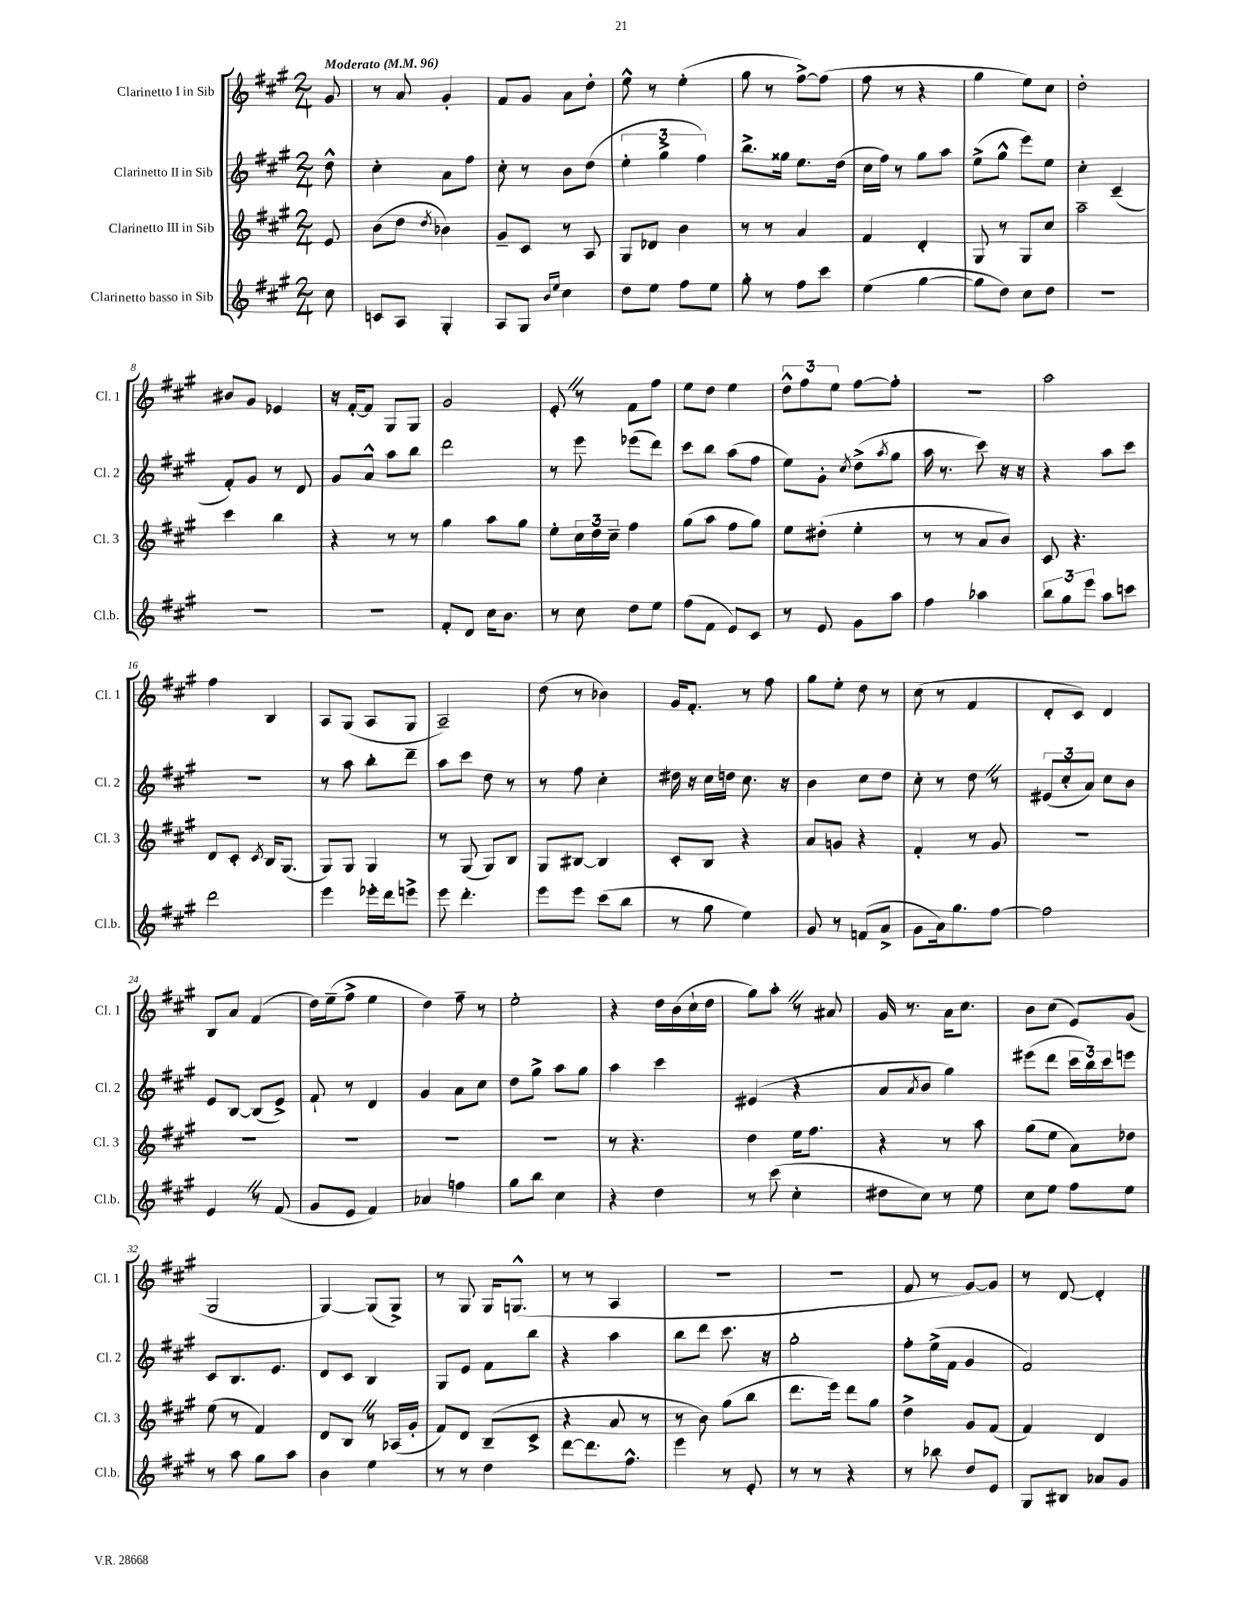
<<
\new StaffGroup <<
\new Staff = "s0" \with { instrumentName = "Clarinetto I in Sib" shortInstrumentName = "Cl. 1" } {
    \clef treble \key a \major \numericTimeSignature \time 2/4 \partial 8 \tempo "Moderato" 4 = 96
    gis'8 |
    r8 a'8 gis'4-. |
    fis'8 gis'8 a'8 d''8-. |
    e''8-^ r8 e''4-.( |
    gis''8 r8 fis''8~->) fis''8( |
    fis''8 r8 r4 |
    gis''4 e''8) cis''8 |
    d''2-. |
    bis'8 gis'8 ees'4 |
    r16 fis'16~-. fis'8 gis8 gis8 |
    gis'2 |
    e'8-. \once \override BreathingSign.text = \markup { \musicglyph "scripts.caesura.straight" } \breathe r8 fis'8 fis''8 |
    e''8 d''8 e''4 |
    \tuplet 3/2 { d''8-^ fis''8 e''8 } fis''8~ fis''8-. |
    R2 |
    a''2 |
    fis''4 b4 |
    a8 gis8( a8 gis8 |
    a2--) |
    d''8( r8 bes'4) |
    gis'16 fis'8.-. r8 fis''8 |
    gis''8 e''8-. d''8 r8 |
    cis''8( r8 fis'4 |
    d'8-. cis'8) d'4 |
    b8 a'8 fis'4( |
    d''16) e''16--( fis''8-> e''4 |
    d''4) fis''8-- r8 |
    e''2-. |
    r4 d''16 b'16( cis''16-! d''16 |
    gis''8) a''8-. \once \override BreathingSign.text = \markup { \musicglyph "scripts.caesura.straight" } \breathe r8 ais'8 |
    gis'16 r8. a'16 cis''8. |
    b'8 cis''8( e'8) gis'8( |
    gis2 |
    gis4~) gis8( gis8->) |
    r8 gis8 gis16 g8.-^( |
    r8 r8 a4 |
    R2 |
    r2 |
    fis'8 r8 gis'8~) gis'8 |
    r8 d'8~ d'4-. \bar "|." |
}
\new Staff = "s1" \with { instrumentName = "Clarinetto II in Sib" shortInstrumentName = "Cl. 2" } {
    \clef treble \key a \major \numericTimeSignature \time 2/4 \partial 8
    d''8-^ |
    cis''4-. a'8 fis''8 |
    cis''8-. r8 b'8 d''8( |
    \tuplet 3/2 { e''4-. gis''4-> fis''4) } |
    b''8.-> gisis''16 e''8. d''16( |
    cis''16 fis''16) r8 gis''8 a''8 |
    e''8->( gis''8-^ e'''8) e''8 |
    cis''4-. cis'4--( |
    fis'8-.) gis'8 r8 d'8 |
    gis'8 a'8-^ a''8 b''8 |
    d'''2 |
    r8 e'''8 ees'''8( d'''8) |
    cis'''8 b''8 a''8( fis''8 |
    e''8) gis'8-. \acciaccatura { cis''8 } d''8->( \acciaccatura { a''8 } gis''8 |
    a''16 r8. cis'''8) r16 r16 |
    r4 a''8 cis'''8 |
    R2 |
    r8 a''8 b''8-. d'''8-- |
    a''8 cis'''8 d''8 r8 |
    r8 fis''8 cis''4-. |
    dis''16 r16 cis''16 d''16 cis''8. r16 |
    b'4 cis''8 d''8 |
    cis''8-. r8 d''8 \once \override BreathingSign.text = \markup { \musicglyph "scripts.caesura.straight" } \breathe r8 |
    \tuplet 3/2 { eis'8( cis''8-. a'8) } cis''8 b'8 |
    e'8 b8~ b8( e'8->) |
    fis'8-! r8 d'4 |
    gis'4 a'8 cis''8 |
    d''8 gis''8-> a''8 gis''8 |
    a''4 cis'''4 |
    eis'4( r4 |
    a'8 \acciaccatura { a'8 } b'8 gis''4) |
    eis'''8( d'''8 \tuplet 3/2 { cis'''16 b''16) cis'''16 } e'''8 |
    cis'8 b8. e'8. |
    d'8 cis'8 b4 |
    gis8 e'8 fis'8 b''8 |
    r4 a''4 |
    b''8 d'''8 cis'''8. r16 |
    gis''2-. |
    fis''8-. e''16->( fis'16 gis'4 |
    fis'2) \bar "|." |
}
\new Staff = "s2" \with { instrumentName = "Clarinetto III in Sib" shortInstrumentName = "Cl. 3" } {
    \clef treble \key a \major \numericTimeSignature \time 2/4 \partial 8
    e'8 |
    b'8( d''8 \acciaccatura { d''8 } bes'4) |
    gis'8-- cis'8 r8 a8 |
    gis8 des'8 b'4 |
    r8 r8 a'4 |
    fis'4 d'4-. |
    gis8 r8 gis8 cis''8 |
    a''2-- |
    cis'''4 b''4 |
    r4 r8 r8 |
    gis''4 a''8 gis''8 |
    e''8-. \tuplet 3/2 { cis''16 d''16 cis''16-- } fis''4 |
    gis''8( a''8 fis''8 gis''8) |
    e''8 dis''8-.( e''4-. |
    r8 r8 a'8 b'8) |
    cis'8 r4. |
    d'8 cis'8-. \acciaccatura { cis'8 } b16 gis8.( |
    gis8) gis8 gis4 |
    r8 gis8( gis8) b8 |
    gis8 bis8~ bis4 |
    cis'8-. b8 r4 |
    a'8 g'8 r4 |
    fis'4-. r8 gis'8 |
    R2 |
    R2 |
    R2 |
    R2 |
    R2 |
    r8 r4. |
    d''4 e''16 fis''8. |
    r4 r8 a''8 |
    gis''8( e''8 a'8) des''8 |
    e''8( r8 fis'4) |
    d'8 b8 \once \override BreathingSign.text = \markup { \musicglyph "scripts.caesura.straight" } \breathe r8 aes16( gis'16-. |
    fis'8) d'8 b8--( cis'8-> |
    r4 a'8 r8 |
    r8 b'8) gis''8( b''8 |
    d'''8. e'''16) d'''8 gis''8 |
    d''4-> gis'8 fis'8( |
    fis'4) d'4 \bar "|." |
}
\new Staff = "s3" \with { instrumentName = "Clarinetto basso in Sib" shortInstrumentName = "Cl.b." } {
    \clef treble \key a \major \numericTimeSignature \time 2/4 \partial 8
    cis''8 |
    c'8 a8 gis4-. |
    a8 gis8 \grace { b'16 e''16 } cis''4 |
    d''8 e''8 fis''8 e''8 |
    gis''8-. r8 fis''8 cis'''8 |
    e''4( gis''4~ |
    gis''8 d''8) cis''8 d''8 |
    R2 |
    R2 |
    R2 |
    fis'8-. d'8 cis''16 b'8. |
    r8 cis''8 d''8 e''8 |
    fis''8( fis'8 e'8) cis'8 |
    r8 e'8 gis'8 a''8 |
    fis''4 aes''4 |
    \tuplet 3/2 { b''8 gis''8 e'''8 } a''8 c'''8 |
    d'''2 |
    e'''4 ees'''16-. d'''16 e'''8-> |
    e'''8 d'''4.-. |
    e'''8 e'''8 cis'''8( b''8 |
    r8 gis''8 e''4) |
    gis'8 r8 f'8( a'8-> |
    gis'8 a'16) gis''8. fis''8~ |
    fis''2 |
    e'4 \once \override BreathingSign.text = \markup { \musicglyph "scripts.caesura.straight" } \breathe r8 fis'8( |
    gis'8 e'8 fis'4) |
    aes'4 f''4 |
    gis''8 b''8 cis''4 |
    r4 d''4 |
    r8 cis'''8( cis''4-. |
    dis''8 cis''8) r8 e''8 |
    cis''8 e''8 fis''8 e''8 |
    r8 a''8 gis''8 a''8 |
    b'4 e''4 |
    r8 r8 d''4 |
    d'''8~ d'''8. fis''8.-^ |
    e'''4 r8 e'8-. |
    r8 r8 r4 |
    r8 bes''8 d''8 e'8 |
    gis8 bis8 aes'8 gis'8 \bar "|." |
}
>>
>>
